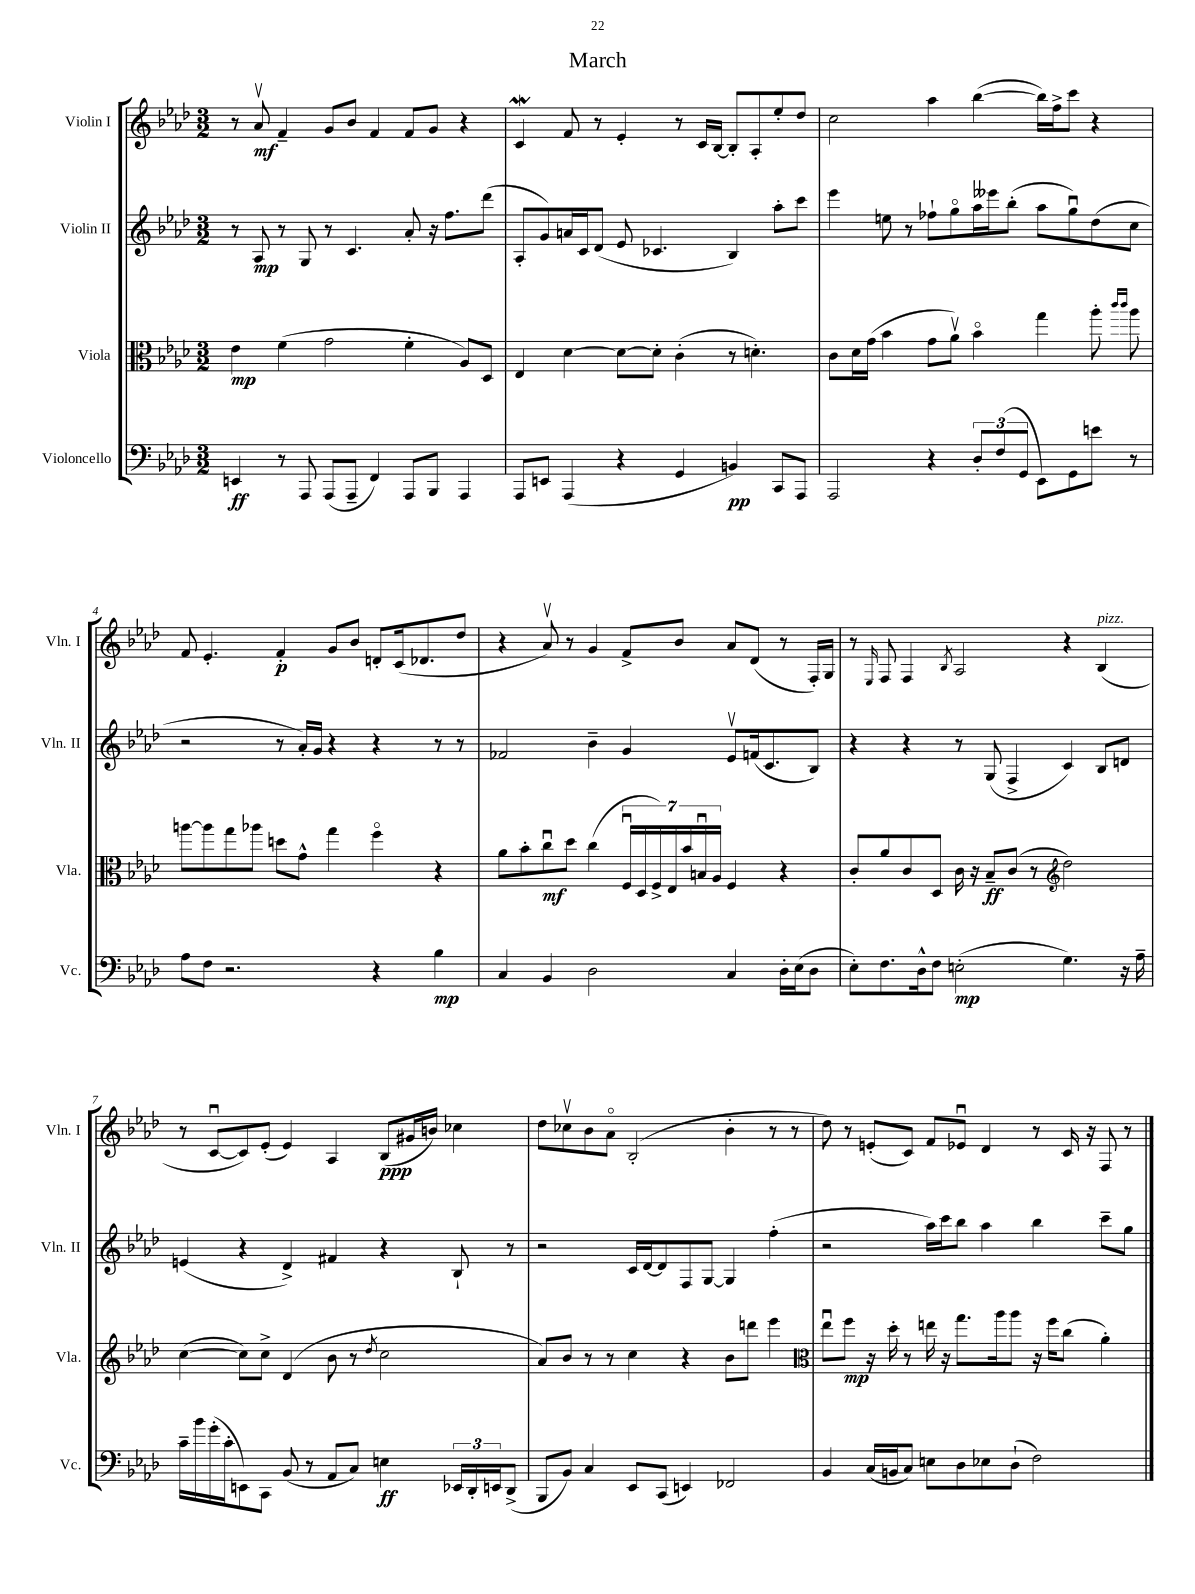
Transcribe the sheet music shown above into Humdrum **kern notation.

**kern	**kern	**kern	**kern
*staff4	*staff3	*staff2	*staff1
*clefF4	*clefC3	*clefG2	*clefG2
*k[b-e-a-d-]	*k[b-e-a-d-]	*k[b-e-a-d-]	*k[b-e-a-d-]
*M3/2	*M3/2	*M3/2	*M3/2
4EE	4e-	8r	8r
.	.	8A-	8a-v
8r	(4f	8r	4f~
8AAA-	.	8G	.
(8AAA-	2g	8r	8g
8AAA-~	.	4.c	8b-
4FF)	.	.	4f
8AAA-	4f'	8a-'	8f
8BBB-	.	16r	8g
.	.	8.ff	.
4AAA-	8A-)	.	4r
.	8D-	(8ddd-	.
=	=	=	=
8AAA-	4E-	8A-'	4c
8EE	.	8g)	.
(4AAA-	[4d-	16a	8f
.	.	16c	.
.	.	(8d-	8r
4r	8d-_	8e-	4e-'
.	8d-']	4.c-	.
4GG	(4c'	.	8r
.	.	.	16c
.	.	.	[16B-
4BB)	8r	4B-)	8B-']
.	4.d')	.	8A-'
8CC	.	8aa-'	8ee-'
8AAA-	.	8ccc	8dd-
=	=	=	=
2AAA-	8c	4eee-	2cc
.	16d-	.	.
.	(16g	.	.
.	4b-	8ee	.
.	.	8r	.
4r	8g	8ff-`	4aa-
.	8a-v)	8ggo	.
12D-'	4b-o	16aa-	([4bb-
.	.	16eee--	.
(12F	.	.	.
.	.	(8bb-'	.
12GG	.	.	.
8EE-)	4gg	8aa-	16bb-])
.	.	.	16ff^
8GG	.	8ggu)	8ccc
8e	8aa-'	(8dd-	4r
.	16qqccc	.	.
.	16qqccc	.	.
8r	8aa-	8cc	.
=	=	=	=
8A-	[8aa	2r	8f
8F	8aa]	.	4.e-'
2.r	8gg	.	.
.	8aa-	.	.
.	8dd	8r	4f'
.	8g^^	16a-')	.
.	.	16g	.
.	4gg	4r	8g
.	.	.	8b-
4r	4ffo	4r	8d'
.	.	.	(16c
.	.	.	8.d-
4B-	4r	8r	.
.	.	8r	8dd-
=	=	=	=
4C	8a-	2f-	4r
.	8b-'	.	.
4BB-	8ccu	.	8a-v)
.	8dd-	.	8r
2D-	(4cc	4b-~	4g
.	28Fu	4g	8f^
.	28D-	.	.
.	28F^)	.	.
.	28E-	.	.
.	.	.	8b-
.	28b-	.	.
.	28Bu	.	.
.	28A-	.	.
4C	4F	8e-v	8a-
.	.	(16f	(8d-
.	.	8.c	.
16D-'	4r	.	8r
(16E-	.	.	.
8D-	.	8B-)	16F')
.	.	.	16G
=	=	=	=
8E-')	8c'	4r	8r
.	.	.	16qqE-
8.F	8a-	.	8F
.	8c	4r	4F
16D-^^	.	.	.
8F	8D-	.	.
.	.	.	8qB-
(2E'	16c	8r	2A-
.	16r	.	.
.	8B-~	(8G	.
.	(8c	4F^	.
.	8r	.	.
*	*clefG2	*	*
4.G)	2dd-)	4c)	4r
.	.	8B-	(4B-
16r	.	8d	.
16A-~	.	.	.
=	=	=	=
16c~	([4cc	(4e	8r
16b-	.	.	.
(16g'	.	.	[8cu
16c'	.	.	.
8EE)	8cc])	4r	8c])
8CC	8cc^	.	(8e-'
(8BB-	(4d-	4d-^)	4e-)
8r	.	.	.
8AA-	8b-	4f#	4A-
8C)	8r	.	.
.	8qdd-	.	.
4E	2cc	4r	(8B-
.	.	.	16g#
.	.	.	16b)
24EE-	.	8B-`	4cc-
24DD-'	.	.	.
24EE	.	.	.
(8DD-^	.	8r	.
=	=	=	=
8BBB-	8a-)	2r	8dd-
8BB-)	8b-	.	8cc-v
4C	8r	.	8b-
.	8r	.	8a-o
8EE-	4cc	16c	(2B-'
.	.	[16d-	.
(8CC	.	8d-]	.
4EE)	4r	8F	.
.	.	[8G	.
2FF-	8b-	4G]	4b-'
.	8ddd	.	.
.	4eee-	(4ff'	8r
.	.	.	8r
=	=	=	=
*	*clefC3	*	*
4BB-	8ee-u	2r	8dd-)
.	8ff	.	8r
(16C	16r	.	(8e'
16BB	16dd-'	.	.
8C)	8r	.	8c)
8E	16ee	16aa-)	8f
.	16r	16ccc	.
8D-	8.gg	8bb-	8e-u
8E-	.	4aa-	4d-
.	16aa-	.	.
(8D-`	8aa-	.	.
2F)	16r	4bb-	8r
.	16ff	.	.
.	(8cc	.	16c
.	.	.	16r
.	4a-')	8ccc~	8F
.	.	8gg	8r
==	==	==	==
*-	*-	*-	*-
